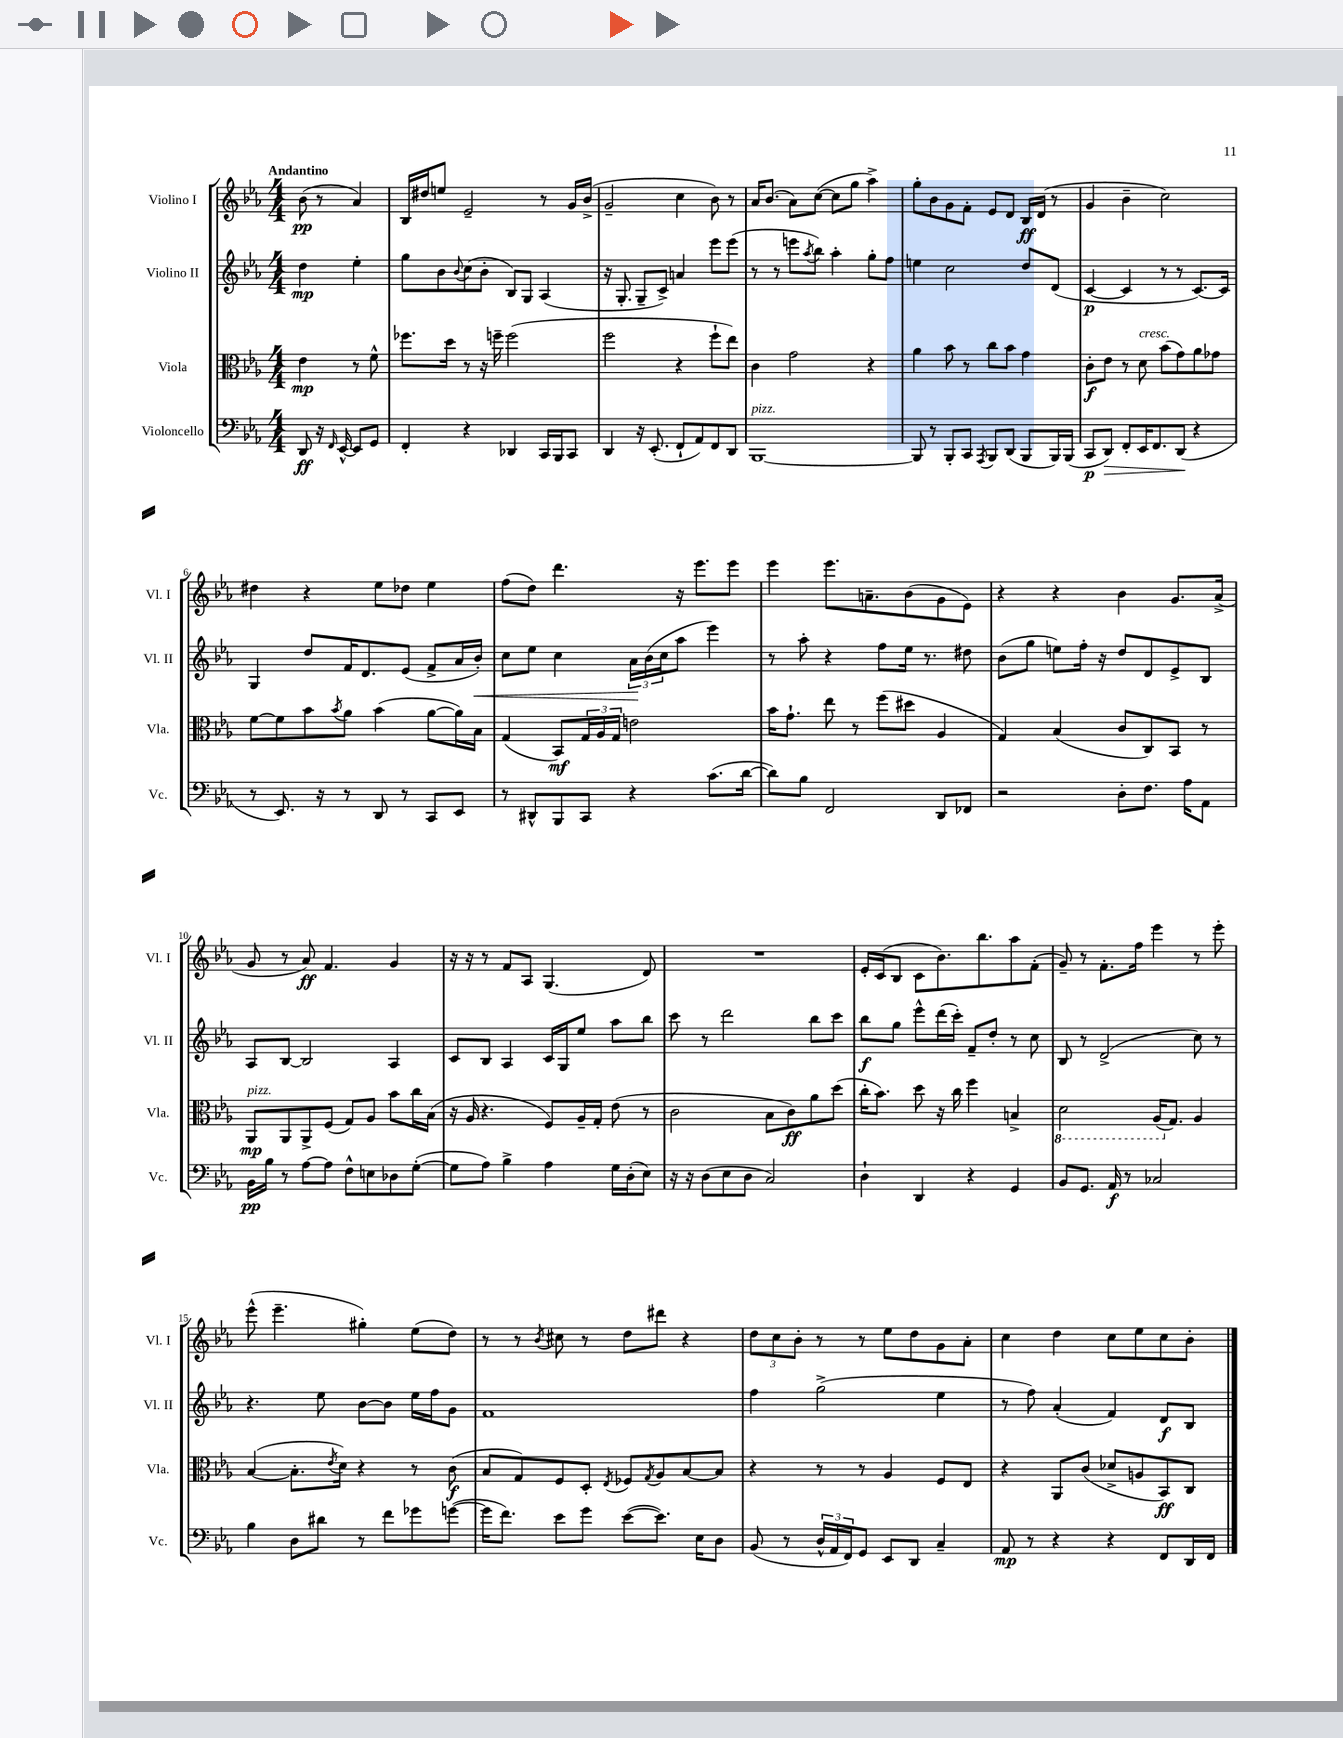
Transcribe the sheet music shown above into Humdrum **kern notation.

**kern	**kern	**kern	**kern
*staff4	*staff3	*staff2	*staff1
*clefF4	*clefC3	*clefG2	*clefG2
*k[b-e-a-]	*k[b-e-a-]	*k[b-e-a-]	*k[b-e-a-]
*M4/4	*M4/4	*M4/4	*M4/4
8DD	4e-	4dd	(8b-
16r	.	.	8r
16qqFF	.	.	.
[16EE-^^	.	.	.
8EE-]	8r	4ee-'	4a-)
8GG	8f^^	.	.
=	=	=	=
4FF'	8.ff-	8gg	16B-
.	.	.	16dd#
.	.	8b-	8ee
.	16dd	.	.
.	.	8qqb-	.
4r	8r	(8cc	2e-~
.	16r	8b-'	.
.	16ff~	.	.
4DD-	(2ff	8B-)	.
.	.	8G	.
16CC	.	(4A-	8r
16BBB-	.	.	.
8CC	.	.	16g
.	.	.	(16b-^
=	=	=	=
4DD	2ff	16r	2g~
.	.	8.G'	.
16r	.	8G~	.
(8.EE-'	.	.	.
.	.	8c^)	.
8FF`	4r	4a	4cc
8AA-)	.	.	.
8FF	8ff`	8eee-	8b-)
8DD	8ee-)	(8eee-	8r
=	=	=	=
[1BBB-	4c	8r	16a-
.	.	.	(8.b-
.	.	8r	.
.	2g	8eee	8a-)
.	.	8qaa-	.
.	.	8bb-)	([8cc
.	.	4aa-'	8cc]
.	.	.	8gg
.	4r	8gg'	4aa-^)
.	.	8ff	.
=	=	=	=
8BBB-]	4a-	4ee	8gg'
8r	.	.	8b-
8BBB-'	8b-	2cc	8g
8CC	8r	.	8f'
8qAAA-	.	.	.
8BBB-	8cc	.	8e-
(8DD	8b-	.	8d
8BBB-	4g	8dd	16B-
.	.	.	(16d
16BBB-)	.	(8d	8r
(16BBB-	.	.	.
=	=	=	=
8CC	8c'	[4c	4g
8DD)	8e-	.	.
8FF'	8r	4c]	4b-~
16EE-	8d	.	.
8.FF	.	.	.
.	(8b-	8r	2cc)
(8DD	8g)	8r	.
4r	8a-	[8.c)	.
.	8g-	.	.
.	.	16c]	.
=	=	=	=
8r	[8f	4G	4dd#
8.EE-)	8f]	.	.
.	8b-	8dd	4r
16r	.	.	.
.	8qb-	.	.
8r	8a-	16f	.
.	.	8.d	.
8DD	(4b-	.	8ee-
8r	.	(8e-	8dd-
8CC	[8a-	8f^	4ee-
8EE-	16a-])	16a-	.
.	16B-	16b-')	.
=	=	=	=
8r	(4G	8cc	(8ff
8DD#^^	.	8ee-	8dd)
8BBB-	8BB-)	4cc	4.ddd
8CC	24G	.	.
.	24A-	.	.
.	24G	.	.
4r	2e	24a-	.
.	.	(24b-	.
.	.	24cc	.
.	.	8aa-	16r
.	.	.	8.eee-
(8.c	.	4eee-)	.
.	.	.	8eee-
[16d	.	.	.
=	=	=	=
8d])	16b-	8r	4eee-
.	8.g`	.	.
8B-	.	8aa-'	.
2FF	8ee-	4r	8.eee-
.	8r	.	.
.	.	.	8.a~
.	(8ff	8ff	.
.	8dd#	16ee-	(8b-
.	.	8.r	.
8DD	4A-	.	8g
8FF-	.	8dd#	8e-)
=	=	=	=
2r	4G)	(8b-	4r
.	.	8gg	.
.	(4B-	8ee)	4r
.	.	16ff'	.
.	.	16r	.
8D'	8c	8dd	4b-
8.F	8C)	8d	.
.	8BB-	8e-^	8.g
16A-	.	.	.
8AA-	8r	8B-	.
.	.	.	(16a-^
=	=	=	=
16BB-	8AA-	8A-	8g
16B-	.	.	.
8r	8AA-	[8B-	8r
[8A-	8AA-^	2B-]	8a-)
8A-]	(8F	.	4.f
8F^^	8G)	.	.
8E	8A-	.	.
8D-	8b-	4A-	4g
([8G'	16cc	.	.
.	(16B-	.	.
=	=	=	=
8G]	16r	8c	16r
.	16A-	.	16r
8A-)	4.r	8B-	8r
4B-^	.	4A-	8f
.	.	.	8A-
4A-	8F)	16c	(4.G
.	.	16G	.
.	16A-~	8ee-	.
.	16G'	.	.
16G	(8e-	8aa-	.
(16D'	.	.	.
8E-)	8r	8bb-	8d)
=	=	=	=
16r	2c	8ccc	1r
16r	.	.	.
(8D	.	8r	.
8E-	.	2ddd	.
8D	.	.	.
2C)	8B-	.	.
.	8c)	.	.
.	8a-	8bb-	.
.	(8dd	8ccc	.
=	=	=	=
4D`	16cc'	8bb-	16e-'
.	8.b-)	.	(16c
.	.	8gg	8B-
4DD	8dd	8eee-^^	8c
.	16r	(16ddd	8.b-)
.	16cc	16ccc')	.
4r	4ff	8f~	.
.	.	.	8.bb-
.	.	8dd'	.
4GG	4B^	8r	8aa-
.	.	8cc	(8f'
=	=	=	=
8BB-	2D	8B-	8g~)
8.GG	.	8r	8r
.	.	(2d^	8.f'
16AA-	.	.	.
8r	.	.	.
.	.	.	16ff
2C-	(16AA-	.	4eee-
.	8.G)	.	.
.	4A-	8cc)	8r
.	.	8r	8eee-'
=	=	=	=
4B-	([4B-	4.r	(8eee-^^
.	.	.	4.eee-~
8D	8.B-']	.	.
8d#	.	8ee-	.
.	8qe-	.	.
.	16d)	.	.
8r	4r	[8b-	4gg#')
8f	.	8b-]	.
8g-	8r	16ee-	(8ee-
.	.	16ff	.
([8g	(8c	8g	8dd)
=	=	=	=
16g]	8B-	1f	8r
8.f)	.	.	.
.	8G)	.	8r
.	.	.	8qb-
8e-	8F	.	8cc#
8g	8D'	.	8r
.	8qE-	.	.
([8e-	8F-	.	8dd
.	8qG	.	.
8.e-])	8A-	.	8ddd#
.	[8B-	.	4r
16E-	.	.	.
8D	8B-]	.	.
=	=	=	=
(8BB-	4r	4ff	12dd
.	.	.	12cc
8r	.	.	.
.	.	.	12b-'
24D^^	8r	(2gg^	8r
24AA-	.	.	.
24FF)	.	.	.
8GG	8r	.	8r
8EE-	4A-	.	8ee-
8DD	.	.	8dd
4C~	8F	4ee-	8g
.	8E-	.	8a-'
=	=	=	=
8AA-	4r	8r	4cc
8r	.	8ff)	.
4r	8AA-	(4a-'	4dd
.	(8c	.	.
4r	8d-^	4f)	8cc
.	8A	.	8ee-
8FF	8BB-)	8d	8cc
16DD	8C	8B-	8b-'
16FF	.	.	.
==	==	==	==
*-	*-	*-	*-
